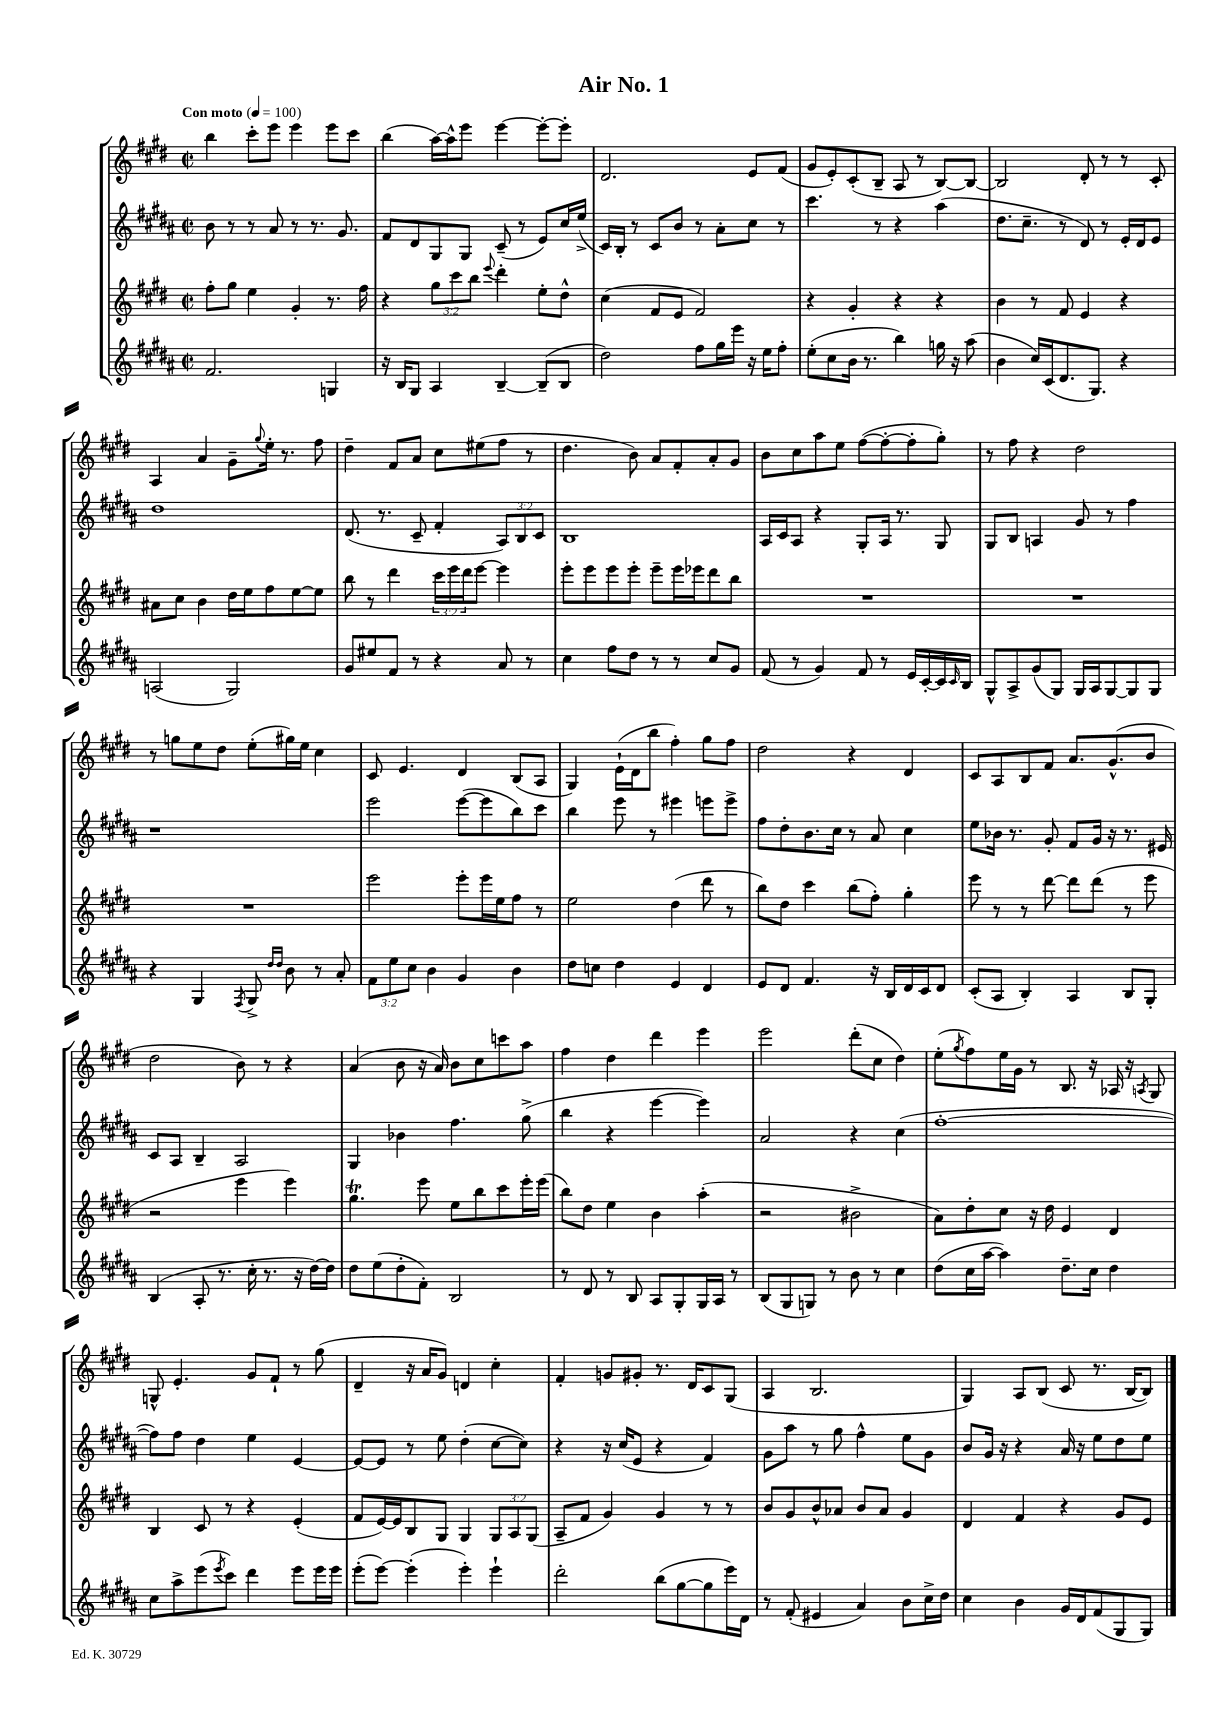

**kern	**kern	**kern	**kern
*staff4	*staff3	*staff2	*staff1
*clefG2	*clefG2	*clefG2	*clefG2
*k[f#c#g#d#a#]	*k[f#c#g#d#]	*k[f#c#g#d#a#]	*k[f#c#g#d#]
*M2/2	*M2/2	*M2/2	*M2/2
*met(c|)	*met(c|)	*met(c|)	*met(c|)
*MM100	*MM100	*MM100	*MM100
2.f#	8ff#'	8b	4bb
.	8gg#	8r	.
.	4ee	8r	8ccc#'
.	.	8a#	8eee
.	4g#'	8r	4eee
.	.	8.r	.
4G	8.r	.	8eee
.	.	8.g#	.
.	.	.	8ccc#
.	16ff#	.	.
=	=	=	=
16r	4r	8f#	(4bb
16B	.	.	.
8G#	.	8d#	.
4A#	12gg#	8G#	[16aa)
.	.	.	16aa^^]
.	12ccc#	.	.
.	.	8G#	8eee
.	12bb	.	.
.	8qqeee	.	.
[4B~	4ddd#'	(8c#~	[4eee
.	.	8r	.
(8B~]	8ee'	8e)	8eee'_
8B	8dd#^^	16cc#	8eee']
.	.	(16ee^	.
=	=	=	=
2dd#)	(4cc#	16c#)	2.d#
.	.	16B'	.
.	.	8r	.
.	8f#	8c#	.
.	8e	8b	.
8ff#	2f#)	8r	.
16gg#	.	8a#'	.
16eee	.	.	.
16r	.	8cc#	8e
16ee	.	.	.
8ff#'	.	8r	(8f#
=	=	=	=
(8ee'	4r	4.ccc#	8g#
8cc#	.	.	8e')
16b	4g#'	.	(8c#'
8.r	.	.	.
.	.	8r	8B~
4bb)	4r	4r	8A
.	.	.	8r
16gg	4r	(4aa#	[8B)
16r	.	.	.
(8aa#	.	.	8B_
=	=	=	=
4b	4b	8.dd#	2B]
.	.	8.cc#~	.
16cc#)	8r	.	.
(16c#	.	.	.
8.d#	8f#	8r	.
.	4e	8d#)	8d#'
8.G#)	.	.	.
.	.	8r	8r
4r	4r	16e'	8r
.	.	16d#	.
.	.	8e	8c#'
=	=	=	=
(2A	8a#	1dd#	4A
.	8cc#	.	.
.	4b	.	4a
2G#)	16dd#	.	8g#~
.	16ee	.	.
.	.	.	8qqgg#
.	8ff#	.	16ee'
.	.	.	8.r
.	[8ee	.	.
.	8ee]	.	8ff#
=	=	=	=
8g#	8bb	(8.d#	4dd#~
8ee#	8r	.	.
.	.	8.r	.
8f#	4ddd#	.	8f#
8r	.	8c#~	8a
4r	24ccc#	4f#'	8cc#
.	24eee	.	.
.	24ddd#	.	.
.	[8eee	.	(8ee#
8a#	4eee]	12A#)	8ff#
.	.	12B	.
8r	.	.	8r
.	.	12c#	.
=	=	=	=
4cc#	8eee'	1B	4.dd#
.	8eee	.	.
8ff#	8eee	.	.
8dd#	8eee'	.	8b)
8r	8eee~	.	8a
8r	16eee	.	8f#'
.	16eee-	.	.
8cc#	8ddd#	.	8a'
8g#	8bb	.	8g#
=	=	=	=
(8f#	1r	16A#	8b
.	.	16c#	.
8r	.	8A#	8cc#
4g#)	.	4r	8aa
.	.	.	8ee
8f#	.	8G#'	([8ff#
8r	.	16A#	8ff#'_
.	.	8.r	.
16e	.	.	8ff#']
[16c#'	.	.	.
16c#]	.	8G#	8gg#')
16qqc#	.	.	.
16B	.	.	.
=	=	=	=
8G#^^	1r	8G#	8r
8A#^	.	8B	8ff#
(8g#	.	4A	4r
8G#)	.	.	.
16G#	.	8g#	2dd#
16A#	.	.	.
[8G#	.	8r	.
8G#]	.	4ff#	.
8G#	.	.	.
=	=	=	=
4r	1r	1r	8r
.	.	.	8gg
4G#	.	.	8ee
.	.	.	8dd#
8qF#	.	.	.
8G#^	.	.	(8ee'
16qqdd#	.	.	.
16qqdd#	.	.	.
8b	.	.	16gg#)
.	.	.	16ee
8r	.	.	4cc#
8a#'	.	.	.
=	=	=	=
12f#	2eee	2eee	8c#
12ee	.	.	.
.	.	.	4.e
12cc#	.	.	.
4b	.	.	.
4g#	8eee'	([8eee	4d#
.	16eee	8eee]	.
.	16ee	.	.
4b	8ff#	8bb)	(8B
.	8r	8ccc#	8A
=	=	=	=
8dd#	2ee	4bb	4G#)
8cc	.	.	.
4dd#	.	8eee	(16e`
.	.	.	16d#
.	.	8r	8bb
4e	(4dd#	4eee#	4ff#')
4d#	8ddd#	8eee	8gg#
.	8r	8eee^	8ff#
=	=	=	=
8e	8bb)	8ff#	2dd#
8d#	8dd#	8dd#'	.
4.f#	4ccc#	8.b	.
.	.	16cc#	.
.	(8bb	8r	4r
16r	8ff#')	8a#	.
16B	.	.	.
16d#	4gg#'	4cc#	4d#
16c#	.	.	.
8d#	.	.	.
=	=	=	=
(8c#'	8eee	8ee	8c#
8A#	8r	16b-	8A
.	.	8.r	.
4B')	8r	.	8B
.	[8ddd#	8g#'	8f#
4A#	8ddd#]	8f#	8.a
.	(8ddd#	16g#	.
.	.	16r	(8.g#^^
8B	8r	8.r	.
8G#'	8eee	.	8b
.	.	16e#	.
=	=	=	=
(4B	2r	8c#	2dd#
.	.	8A#	.
8A#'	.	4B~	.
8.r	.	.	.
.	4eee	2A#	8b)
16cc#'	.	.	.
8.r	.	.	8r
.	4eee)	.	4r
16r	.	.	.
[16dd#)	.	.	.
16dd#]	.	.	.
=	=	=	=
8dd#	4.gg#	4G#	(4a
(8ee	.	.	.
8dd#'	.	4b-	8b
8f#')	8eee	.	16r
.	.	.	16a)
2B	8ee	4.ff#	8b
.	8bb	.	8cc#
.	8ccc#	.	8ccc
.	16eee'	(8gg#^	8aa
.	(16eee	.	.
=	=	=	=
8r	8bb)	4bb	4ff#
8d#	8dd#	.	.
8r	4ee	4r	4dd#
8B	.	.	.
8A#	4b	[4eee	4ddd#
8G#'	.	.	.
16G#	(4aa'	4eee])	4eee
16A#	.	.	.
8r	.	.	.
=	=	=	=
(8B	2r	2a#	2eee
8G#	.	.	.
8G)	.	.	.
8r	.	.	.
8b	2b#^	4r	(8ddd#'
8r	.	.	8cc#
4cc#	.	(4cc#	4dd#)
=	=	=	=
(8dd#	8a)	[1ff#'	(8ee'
.	.	.	8qgg#
16cc#	8dd#'	.	8ff#)
[16aa#	.	.	.
4aa#])	8cc#	.	16ee
.	.	.	16g#
.	16r	.	8r
.	16dd#	.	.
8.dd#~	4e	.	8.B
16cc#	.	.	16r
4dd#	4d#	.	16A-
.	.	.	16r
.	.	.	8qA
.	.	.	8G#
=	=	=	=
8cc#	4B	8ff#])	8G^^
8aa#^	.	8ff#	4.e'
(8eee	8c#	4dd#	.
8qeee	.	.	.
8ccc#)	8r	.	.
4ddd#	4r	4ee	8g#
.	.	.	8f#`
8eee	(4e'	[4e	8r
16eee	.	.	(8gg#
16eee	.	.	.
=	=	=	=
(8eee'	8f#	8e_	4d#~
[8eee)	[16e)	8e]	.
.	16e]	.	.
(4eee']	8B	8r	16r
.	.	.	16a
.	8G#	8ee	8g#)
4eee')	4G#	(4dd#'	4d
4eee`	12G#	[8cc#	4cc#'
.	12A	.	.
.	.	8cc#])	.
.	(12G#	.	.
=	=	=	=
2ddd#'	8A~	4r	4f#'
.	8f#	.	.
.	4g#)	16r	8g
.	.	(16cc#	.
.	.	8e	8g#'
(8bb	4g#	4r	8.r
[8gg#	.	.	.
.	.	.	16d#
8gg#]	8r	4f#)	8c#
16eee)	8r	.	(8G#
16d#	.	.	.
=	=	=	=
8r	8b	8g#	4A
(8f#'	8g#	8aa#	.
4e#	8b^^	8r	2.B
.	8a-	8gg#	.
4a#)	8b	4ff#^^	.
.	8a-	.	.
8b	4g#	8ee	.
16cc#^	.	8g#	.
16dd#	.	.	.
=	=	=	=
4cc#	4d#	8b	4G#)
.	.	16g#	.
.	.	16r	.
4b	4f#	4r	8A
.	.	.	(8B
16g#	4r	16a#	8c#
16d#	.	16r	.
(8f#	.	8ee	8.r
8G#	8g#	8dd#	.
.	.	.	[16B
8G#)	8e	8ee	8B])
==	==	==	==
*-	*-	*-	*-
